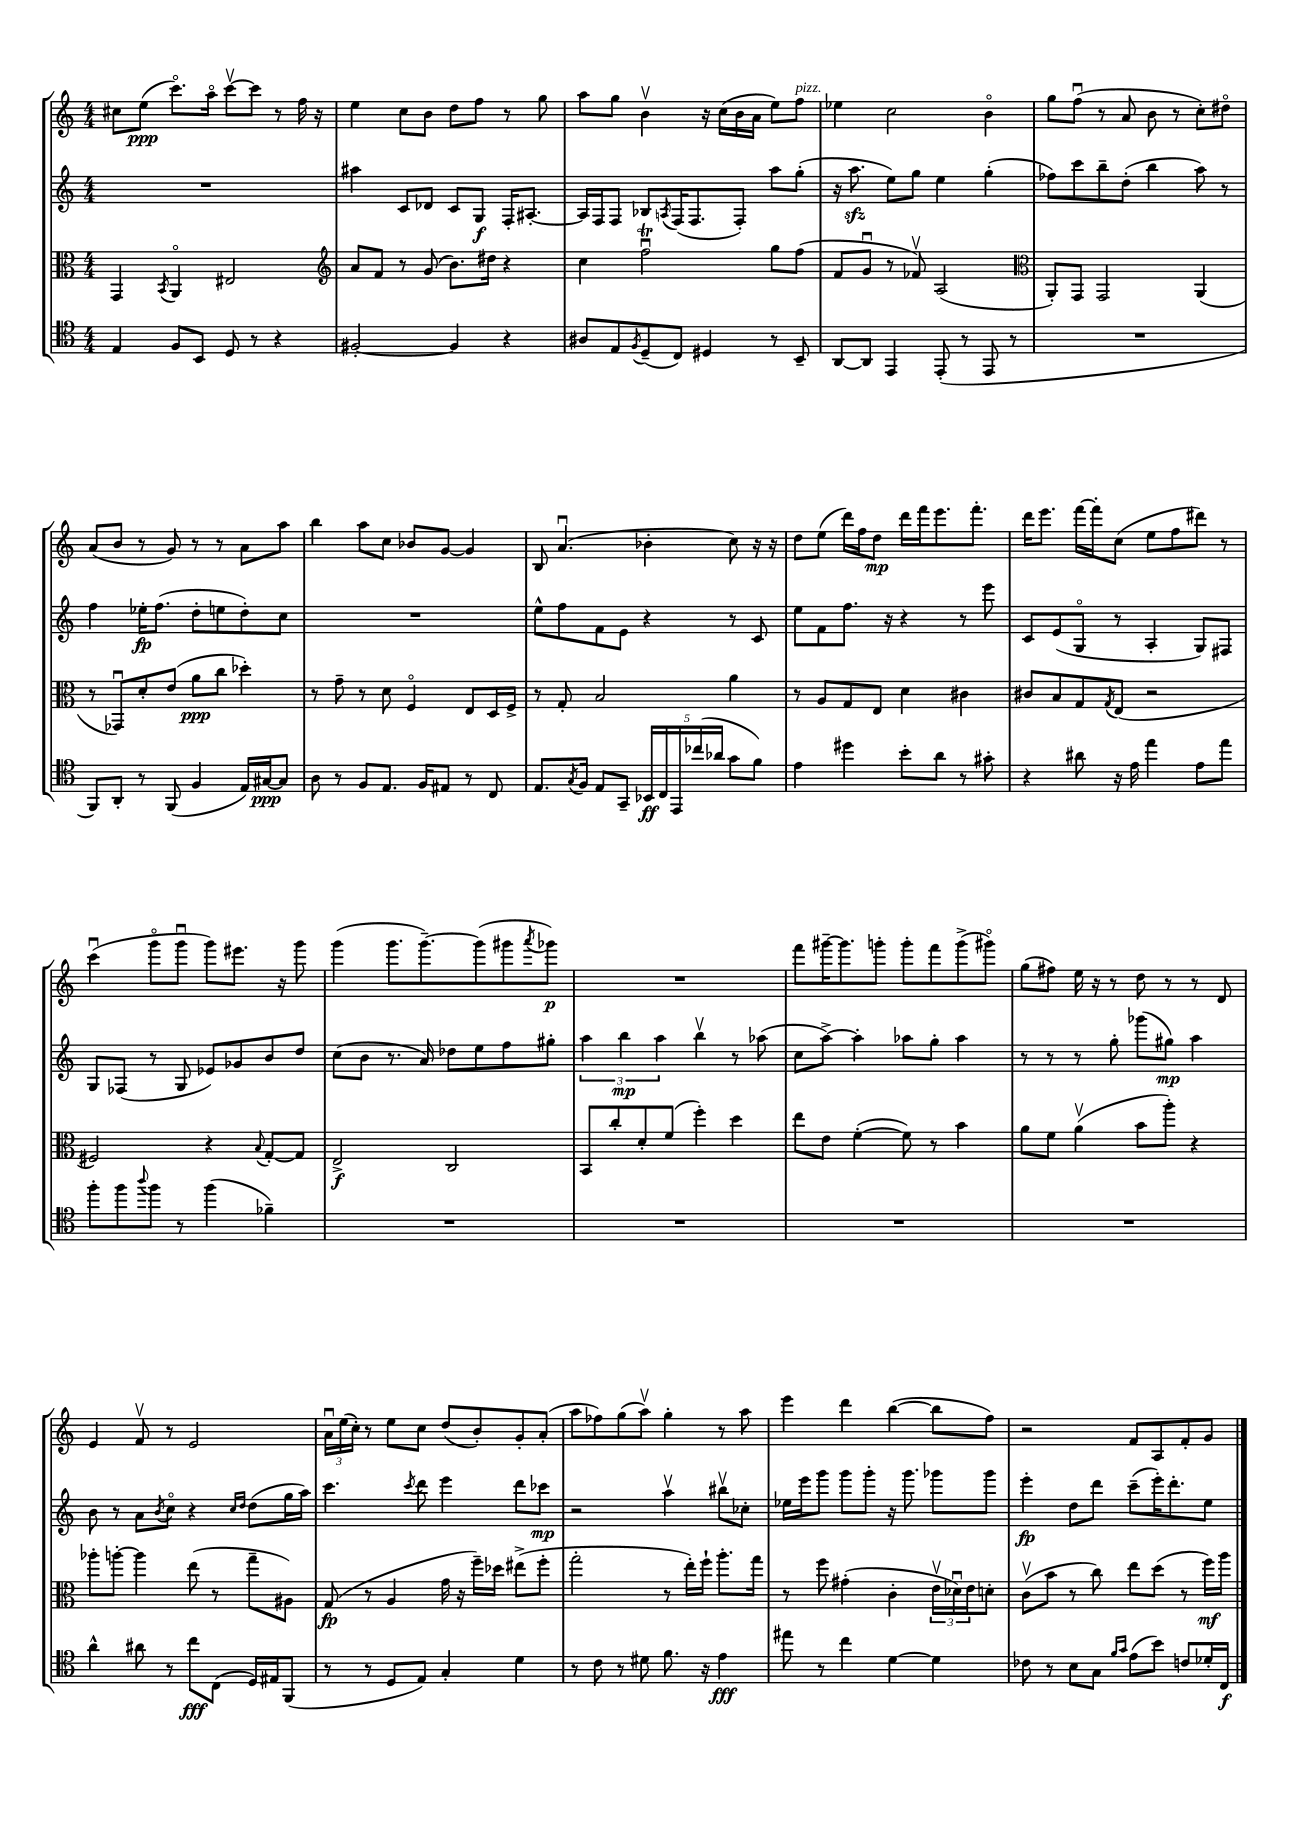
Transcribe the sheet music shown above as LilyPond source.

<<
\new StaffGroup <<
\new Staff = "s0" {
    \clef treble \key c \major \numericTimeSignature \time 4/4
    cis''8 e''8\ppp( c'''8.\flageolet) a''16\flageolet c'''8~\upbow c'''8 r8 f''16 r16 |
    e''4 c''8 b'8 d''8 f''8 r8 g''8 |
    a''8 g''8 b'4\upbow r16 c''16( b'16 a'16 e''8) f''8^\markup { \italic "pizz." } |
    ees''4 c''2 b'4\flageolet |
    g''8 f''8\downbow( r8 a'8 b'8 r8 c''8-.) dis''8\flageolet |
    a'8( b'8 r8 g'8) r8 r8 a'8 a''8 |
    b''4 a''8 c''8 bes'8 g'8~ g'4 |
    b8 a'4.\downbow( bes'4-. c''8) r16 r16 |
    d''8 e''8( d'''16) f''16 d''8\mp d'''16 f'''16 e'''8. f'''8.-. |
    d'''16 e'''8. f'''16~ f'''16-. c''8( e''8 f''8 dis'''8) r8 |
    c'''4\downbow( g'''8\flageolet g'''8\downbow g'''8) eis'''8. r16 g'''8 |
    g'''4( g'''8. g'''8.~--) g'''8( gis'''8 \acciaccatura { a'''8 } ges'''8\p) |
    R1 |
    f'''8 gis'''16~-- gis'''8. g'''8-. g'''8-. f'''8 g'''8->( gis'''8\flageolet) |
    g''8( fis''8) e''16 r16 r8 d''8 r8 r8 d'8 |
    e'4 f'8\upbow r8 e'2 |
    \tuplet 3/2 { a'16\downbow e''16( c''16-.) } r8 e''8 c''8 d''8( b'8-.) g'8-. a'8-.( |
    a''8 fes''8) g''8( a''8\upbow) g''4-. r8 a''8 |
    e'''4 d'''4 b''4~( b''8 f''8) |
    r2 f'8 a8 f'8-. g'8 \bar "|." |
}
\new Staff = "s1" {
    \clef treble \key c \major \numericTimeSignature \time 4/4
    R1 |
    ais''4 c'8 des'8 c'8 g8\f f16-. ais8.~-. |
    ais16 f16 f8 bes8 \acciaccatura { a8 } f16( f8. f8-.) a''8 g''8-.( |
    r16 a''8.\sfz e''8) g''8 e''4 g''4-.( |
    fes''8) c'''8 b''8-- d''8-.( b''4 a''8) r8 |
    f''4 ees''16-.\fp f''8.( d''8-. e''8 d''8-.) c''8 |
    R1 |
    e''8-^ f''8 f'8 e'8 r4 r8 c'8 |
    e''8 f'8 f''8. r16 r4 r8 e'''8 |
    c'8 e'8( g8\flageolet r8 a4-. g8) fis8 |
    g8 fes8( r8 g8 ees'8) ges'8 b'8 d''8 |
    c''8( b'8 r8. a'16) des''8 e''8 f''8 gis''8-. |
    \tuplet 3/2 { a''4 b''4\mp a''4 } b''4\upbow r8 aes''8( |
    c''8 a''8~->) a''4-. aes''8 g''8-. aes''4 |
    r8 r8 r8 g''8-. ges'''8( gis''8\mp) a''4 |
    b'8 r8 a'8 \acciaccatura { b'8 } c''8\flageolet r4 \grace { c''16 d''16 } d''8( g''16 a''16) |
    c'''4. \acciaccatura { c'''8 } d'''8 e'''4 d'''8 ces'''8\mp |
    r2 a''4\upbow bis''8\upbow ces''8-. |
    ees''16 e'''16 g'''8 g'''8 g'''8-. r16 g'''8. ges'''8 ges'''8 |
    e'''4-.\fp d''8 d'''8 c'''8--( e'''16-.) d'''8.-. e''8 \bar "|." |
}
\new Staff = "s2" {
    \clef alto \key c \major \numericTimeSignature \time 4/4
    g,4 \acciaccatura { b,8 } a,4\flageolet eis2 |
    \clef treble a'8 f'8 r8 g'8( b'8.) dis''16 r4 |
    c''4 f''2\downbow\trill g''8 f''8( |
    f'8 g'8\downbow r8 fes'8\upbow) a2( |
    \clef alto a,8-.) g,8 g,2 a,4( |
    r8 ges,8\downbow) d'8-. e'8( a'8\ppp c''8 des''4-.) |
    r8 g'8-- r8 d'8 f4\flageolet e8 d16 f16-> |
    r8 g8-. b2 a'4 |
    r8 a8 g8 e8 d'4 cis'4 |
    cis'8 b8 g8 \acciaccatura { g8 } e8( r2 |
    fis2) r4 \appoggiatura { b8 } g8~-. g8 |
    e2->\f c2 |
    b,8 c''8-. d'8-. f'8( f''4-.) d''4 |
    e''8 e'8 f'4~-.( f'8) r8 b'4 |
    a'8 f'8 a'4\upbow( b'8 a''8-.) r4 |
    aes''8-. a''8~-. a''4 e''8( r8 g''8-- ais8) |
    g8\fp( r8 a4 g'16 r16 f''16--) des''16 eis''8->( f''8-. |
    g''2-. r8 e''16-.) f''16-! a''8.-. g''16 |
    r8 f''8 gis'4-.( c'4-. \tuplet 3/2 { e'16\upbow des'16\downbow) e'16 } d'8-. |
    c'8\upbow( b'8 r8 c''8) e''8 d''8( r8 f''16\mf) a''16 \bar "|." |
}
\new Staff = "s3" {
    \clef tenor \key c \major \numericTimeSignature \time 4/4
    e4 f8 b,8 d8 r8 r4 |
    fis2~-. fis4 r4 |
    ais8 e8 \acciaccatura { f8 } d8--( c8) dis4 r8 b,8-- |
    a,8~ a,8 e,4 e,8-.( r8 e,8 r8 |
    R1 |
    f,8) a,8-. r8 f,8( f4 e16) gis16~\ppp gis8 |
    a8 r8 f8 e8. f16 eis8 r8 c8 |
    e8. \acciaccatura { g8 } f16 e8 g,8-- \tuplet 5/4 { bes,16\ff c16 e,16 ces''16( aes'16 } g'8 f'8) |
    e'4 dis''4 b'8-. a'8 r8 gis'8-. |
    r4 ais'8 r16 e'16 e''4 e'8 e''8 |
    f''8-. f''8 \appoggiatura { a''8 } f''8 r8 f''4( fes'4--) |
    R1 |
    R1 |
    R1 |
    R1 |
    a'4-^ ais'8 r8 c''8\fff c8( d16) eis16 f,8( |
    r8 r8 d8 e8) g4-. d'4 |
    r8 c'8 r8 dis'8 f'8. r16 e'4\fff |
    eis''8 r8 c''4 d'4~ d'4 |
    ces'8 r8 b8 g8 \grace { f'16 g'16 } e'8( b'8) c'8 des'16-. c16\f \bar "|." |
}
>>
>>
\layout { \context { \Score \remove "Bar_number_engraver" } }
